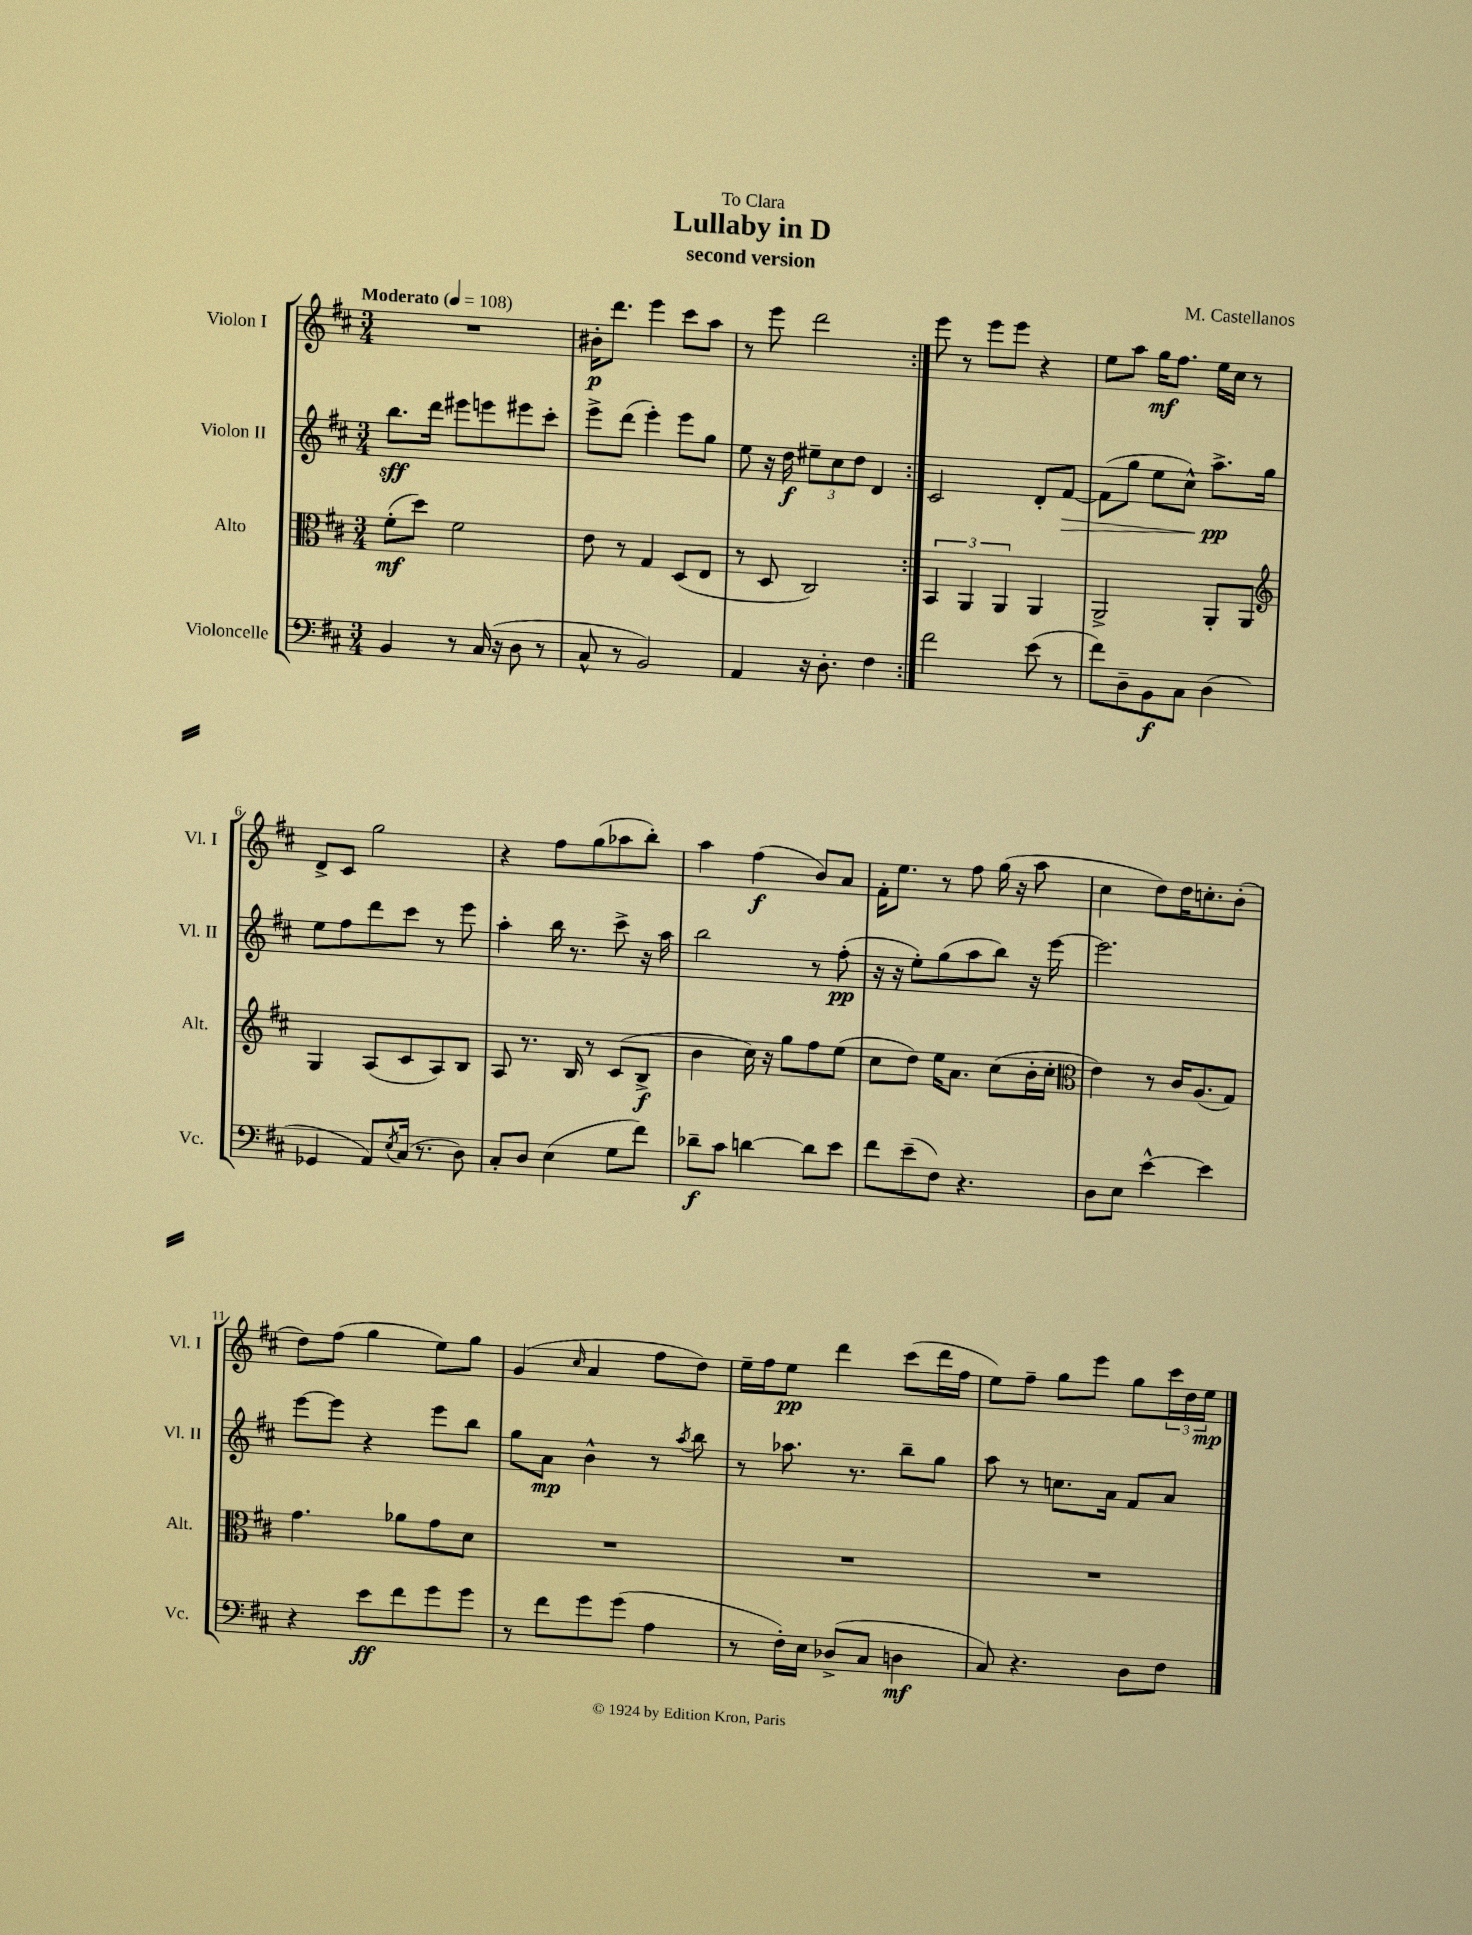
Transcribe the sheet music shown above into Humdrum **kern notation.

**kern	**dynam	**kern	**dynam	**kern	**dynam	**kern	**dynam
*part4	*part4	*part3	*part3	*part2	*part2	*part1	*part1
*staff4	*staff4	*staff3	*staff3	*staff2	*staff2	*staff1	*staff1
*I"Violoncelle	*	*I"Alto	*	*I"Violon II	*	*I"Violon I	*
*I'Vc.	*	*I'Alt.	*	*I'Vl. II	*	*I'Vl. I	*
*clefF4	*	*clefC3	*	*clefG2	*	*clefG2	*
*k[f#c#]	*	*k[f#c#]	*	*k[f#c#]	*	*k[f#c#]	*
*M3/4	*	*M3/4	*	*M3/4	*	*M3/4	*
*MM108	*	*MM108	*	*MM108	*	*MM108	*
=1	=1	=1	=1	=1	=1	=1	=1
!	!	!	!	!	!	!LO:TX:a:B:t=Moderato	!
4BB/	.	(8f#'\L	mf	8.bb\L	sff	2.r	.
.	.	8dd\J)	.	.	.	.	.
.	.	.	.	16ddd\Jk	.	.	.
8r	.	2f#\	.	8eee#X\L	.	.	.
(16C#/	.	.	.	8eeen\	.	.	.
16r	.	.	.	.	.	.	.
8D\	.	.	.	8eee#X\	.	.	.
8r	.	.	.	8ccc#'\J	.	.	.
=2	=2	=2	=2	=2	=2	=2	=2
8C#^^/	.	8e\	.	8eee^\L	.	16b#X'\KL	p
.	.	.	.	.	.	8.ddd\J	.
8r	.	8r	.	(8ddd\J	.	.	.
2BB/)	.	4G/	.	4eee'\)	.	4eee\	.
.	.	(8D/L	.	8eee\L	.	8ccc#\L	.
.	.	8E/J	.	8gg\J	.	8aa\J	.
=3	=3	=3	=3	=3	=3	=3	=3
4AA/	.	8r	.	8ee\	.	8r	.
.	.	8D/	.	16r	.	8eee\	.
.	.	.	.	16dd\	f	.	.
16r	.	2C#/)	.	12ee#X~\L	.	2ddd\	.
8.D'\	.	.	.	.	.	.	.
.	.	.	.	12cc#\	.	.	.
.	.	.	.	12dd\J	.	.	.
4F#\	.	.	.	4d/	.	.	.
=4:|!	=4:|!	=4:|!	=4:|!	=4:|!	=4:|!	=4:|!	=4:|!
2f#\	.	6BB/	.	2c#/	.	8eee\	.
.	.	.	.	.	.	8r	.
.	.	6AA/	.	.	.	.	.
.	.	.	.	.	.	8eee\L	.
.	.	6AA/	.	.	.	.	.
.	.	.	.	.	.	8eee\J	.
(8e\	.	4AA/	.	8d'/L	.	4r	.
!	!	!	!	!	!LO:HP:b	!	!
8r	.	.	.	[8f#/J	>	.	.
=5	=5	=5	=5	=5	=5	=5	=5
8f#\L)	.	2AA^/	.	(8f#\L]	.	8ee\L	.
8D~\	.	.	.	8gg\J	.	8aa\J	.
8BB\	f	.	.	8ee\L	.	16gg\KL	mf
.	.	.	.	.	.	8.ff#\J	.
8C#\J	.	.	.	8cc#^^\J)	.	.	.
(4D\	.	8AA'/L	.	8.aa^\L	pp	16ee\LL	.
.	.	.	.	.	.	16cc#\JJ	.
.	.	8AA/J	.	.	.	8r	.
.	.	.	.	16gg\Jk	]	.	.
!!LO:LB:g=z
=6	=6	=6	=6	=6	=6	=6	=6
*	*	*clefG2	*	*	*	*	*
4GG-X/	.	4G/	.	8ee\L	.	8d^/L	.
.	.	.	.	8ff#\	.	8c#/J	.
8AA/L)	.	(8A/L	.	8ddd\	.	2gg\	.
8qE/	.	.	.	.	.	.	.
(16C#/Jk	.	8c#/	.	8ccc#\J	.	.	.
8.r	.	.	.	.	.	.	.
.	.	8A/)	.	8r	.	.	.
8D\)	.	8B/J	.	8eee\	.	.	.
=7	=7	=7	=7	=7	=7	=7	=7
8C#'/L	.	8A/	.	4aa'\	.	4r	.
8D/J	.	8.r	.	.	.	.	.
(4E\	.	.	.	16bb\	.	8ff#\L	.
.	.	16B/	.	8.r	.	.	.
.	.	8r	.	.	.	(8gg\	.
8G\L	.	(8c#/L	.	8ccc#^\	.	8aa-X\	.
8f#\J)	.	8B^/J	f	16r	.	8bb'\J)	.
.	.	.	.	16aa\	.	.	.
=8	=8	=8	=8	=8	=8	=8	=8
8d-X~\L	f	4b\	.	2bb\	.	4aa\	.
8c#\J	.	.	.	.	.	.	.
[4dn\	.	16cc#\)	.	.	.	(4ff#\	f
.	.	16r	.	.	.	.	.
.	.	8gg\L	.	.	.	.	.
8d\L]	.	8ff#\	.	8r	.	8b/L)	.
8e\J	.	(8ee\J	.	(8ff#'\	pp	8a/J	.
=9	=9	=9	=9	=9	=9	=9	=9
8f#\L	.	8cc#\L	.	16r	.	16f#'\KL	.
.	.	.	.	16r	.	8.ee\J	.
(8e~\	.	8dd\J)	.	8ee'\L)	.	.	.
8F#\J)	.	16ee\KL	.	(8gg\	.	8r	.
.	.	8.a\J	.	.	.	.	.
4.r	.	.	.	8aa\	.	8ff#\	.
.	.	(8cc#\L	.	8bb\J)	.	(16gg\	.
.	.	.	.	.	.	16r	.
.	.	16b'\L	.	16r	.	8aa\	.
.	.	16cc#'\JJ	.	[16eee\	.	.	.
=10	=10	=10	=10	=10	=10	=10	=10
*	*	*clefC3	*	*	*	*	*
8D\L	.	4e\)	.	2.eee\]	.	4cc#\	.
8E\J	.	.	.	.	.	.	.
[4e^^\	.	8r	.	.	.	8dd\L)	.
.	.	16c#/KL	.	.	.	16dd\K	.
.	.	(8.A/	.	.	.	8.ccn'\	.
4e\]	.	.	.	.	.	.	.
.	.	8G/J)	.	.	.	(8b'\J	.
!!LO:LB:g=z
=11	=11	=11	=11	=11	=11	=11	=11
4r	.	4.g\	.	[8eee\L	.	8dd\L)	.
.	.	.	.	8eee\J]	.	(8ff#\J	.
8e\L	ff	.	.	4r	.	4gg\	.
8f#\	.	8a-X\L	.	.	.	.	.
8g\	.	8g\	.	8eee\L	.	8ee\L)	.
8g\J	.	8d\J	.	8bb\J	.	8gg\J	.
=12	=12	=12	=12	=12	=12	=12	=12
8r	.	2.r	.	8gg\L	.	(4g/	.
8f#\L	.	.	.	8a\J	mp	.	.
.	.	.	.	.	.	16qqcc#/	.
8g\	.	.	.	4b^^\	.	4a/	.
(8g\J	.	.	.	.	.	.	.
4A\	.	.	.	8r	.	8ff#\L	.
.	.	.	.	8qaa/	.	.	.
.	.	.	.	8bb\	.	8dd\J)	.
=13	=13	=13	=13	=13	=13	=13	=13
8r	.	2.r	.	8r	.	16ee~\LL	.
.	.	.	.	.	.	16ff#\J	.
16F#'\LL)	.	.	.	8.aa-X\	.	8ee\J	pp
16E\JJ	.	.	.	.	.	.	.
(8D-X^/L	.	.	.	.	.	4ddd\	.
.	.	.	.	8.r	.	.	.
8C#/J	.	.	.	.	.	.	.
4Dn\	mf	.	.	8bb~\L	.	(8ccc#\L	.
.	.	.	.	8gg\J	.	16ddd\L	.
.	.	.	.	.	.	16ff#\JJ	.
=14	=14	=14	=14	=14	=14	=14	=14
8C#/)	.	2.r	.	8aa\	.	8ee\L)	.
4.r	.	.	.	8r	.	8ff#~\J	.
.	.	.	.	8.ccn\L	.	8gg\L	.
.	.	.	.	.	.	8eee\J	.
.	.	.	.	16a\Jk	.	.	.
8D\L	.	.	.	8f#/L	.	8gg\L	.
8F#\J	.	.	.	8a/J	.	24ccc#\L	.
.	.	.	.	.	.	24dd\	.
.	.	.	.	.	.	24ee\JJ	mp
==	==	==	==	==	==	==	==
*-	*-	*-	*-	*-	*-	*-	*-
